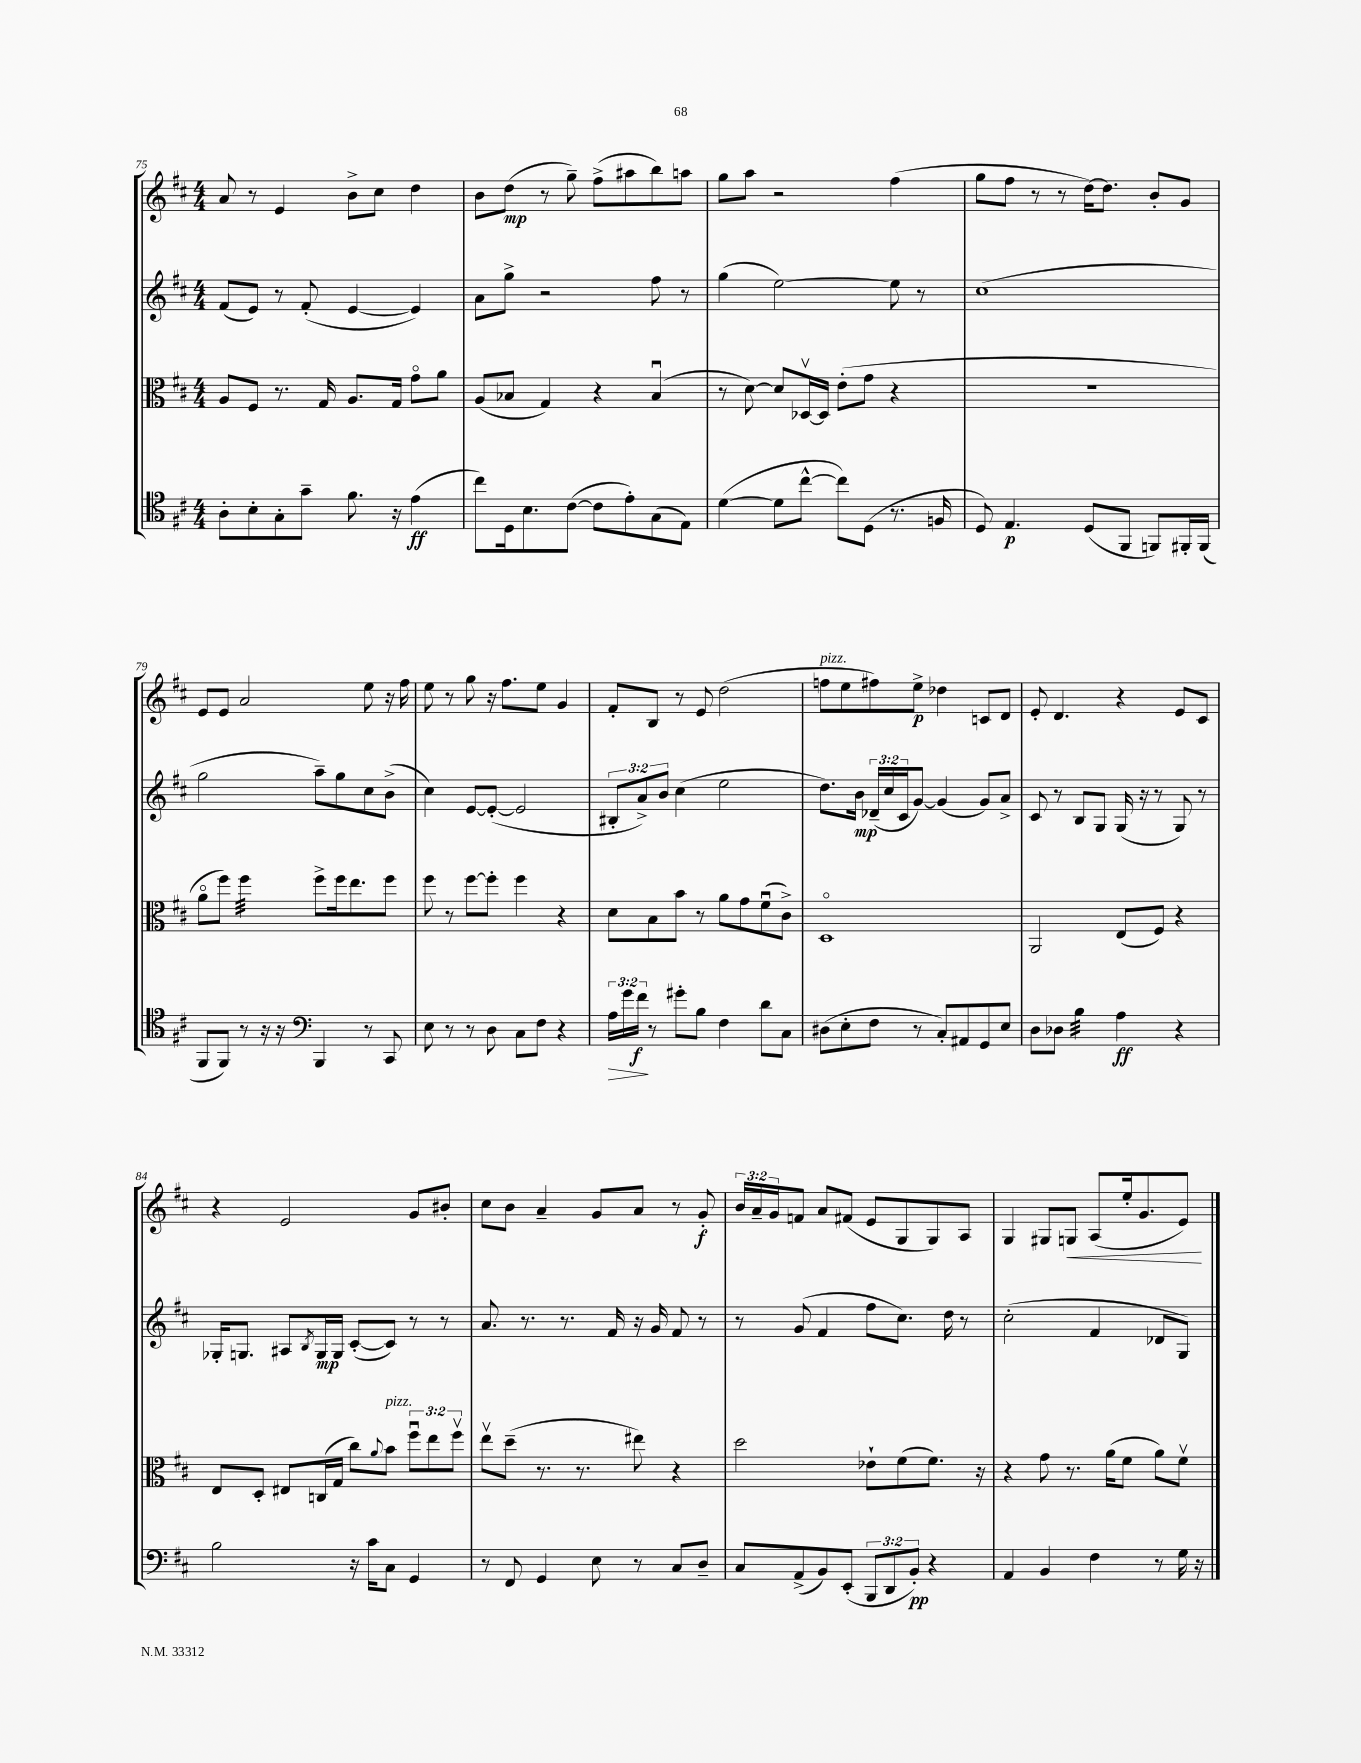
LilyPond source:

<<
\new StaffGroup <<
\new Staff = "s0" {
    \clef treble \key d \major \numericTimeSignature \time 4/4 \override Staff.TupletNumber.text = #tuplet-number::calc-fraction-text
    a'8 r8 e'4 b'8-> cis''8 d''4 |
    b'8 d''8\mp( r8 g''8--) fis''8->( ais''8 b''8) a''8 |
    g''8 a''8 r2 fis''4( |
    g''8 fis''8 r8 r8 d''16~) d''8. b'8-. g'8 |
    e'8 e'8 a'2 e''8 r16 fis''16 |
    e''8 r8 g''8 r16 fis''8. e''8 g'4 |
    fis'8-. b8 r8 e'8 d''2( |
    f''8^\markup { \italic "pizz." } e''8 fis''8) e''8->\p des''4 c'8 d'8 |
    e'8-. d'4. r4 e'8 cis'8 |
    r4 e'2 g'8 bis'8-. |
    cis''8 b'8 a'4-- g'8 a'8 r8 g'8-.\f |
    \tuplet 3/2 { b'16 a'16-- g'16 } f'8 a'8 fis'8( e'8 g8 g8) a8 |
    g4 gis8 g8\< a8( e''16-. g'8. e'8\!) \bar "|." |
}
\new Staff = "s1" {
    \clef treble \key d \major \numericTimeSignature \time 4/4 \override Staff.TupletNumber.text = #tuplet-number::calc-fraction-text
    fis'8( e'8) r8 fis'8-.( e'4~ e'4) |
    a'8 g''8-> r2 fis''8 r8 |
    g''4( e''2~) e''8 r8 |
    cis''1( |
    g''2 a''8--) g''8 cis''8 b'8->( |
    cis''4) e'8~ e'8~-.( e'2 |
    \tuplet 3/2 { bis8-. a'8->) b'8 } cis''4( e''2 |
    d''8.) b'16\mp \tuplet 3/2 { des'16--( cis''16 cis'16 } g'8~) g'4( g'8) a'8-> |
    cis'8 r8 b8 g8 g16( r16 r8 g8) r8 |
    ges16-. g8. ais8 \acciaccatura { b8 } g16\mp g16 cis'8~-.( cis'8) r8 r8 |
    a'8. r8. r8. fis'16 r16 g'16 fis'8 r8 |
    r8 g'8( fis'4 fis''8 cis''8.) d''16 r8 |
    cis''2-.( fis'4 des'8 g8) \bar "|." |
}
\new Staff = "s2" {
    \clef alto \key d \major \numericTimeSignature \time 4/4 \override Staff.TupletNumber.text = #tuplet-number::calc-fraction-text
    a8 fis8 r8. g16 a8. g16 g'8\flageolet a'8 |
    a8( bes8 g4) r4 bes4\downbow( |
    r8 d'8~) d'8 des16~\upbow des16 e'8-.( g'8 r4 |
    R1 |
    a'8\flageolet fis''8) fis''4:32 fis''8-> fis''16 e''8. fis''8 |
    fis''8 r8 fis''8~ fis''8-. fis''4 r4 |
    d'8 b8 b'8 r8 a'8 g'8 fis'8\downbow( cis'8->) |
    d1\flageolet |
    a,2 e8( fis8) r4 |
    e8 d8-. eis8 c16( g16 cis''8) \appoggiatura { a'8 } b'8^\markup { \italic "pizz." } \tuplet 3/2 { fis''8\downbow e''8 fis''8\upbow } |
    e''8\upbow d''8--( r8. r8. eis''8) r4 |
    d''2 ees'8-! fis'8( fis'8.) r16 |
    r4 g'8 r8. a'16( fis'8 a'8) fis'8\upbow \bar "|." |
}
\new Staff = "s3" {
    \clef tenor \key d \major \numericTimeSignature \time 4/4 \override Staff.TupletNumber.text = #tuplet-number::calc-fraction-text
    a8-. b8-. g8-. g'8-- fis'8. r16 e'4\ff( |
    cis''8) d16 b8. cis'8~( cis'8 e'8-.) g8( e8) |
    d'4~( d'8 cis''8~-^ cis''8) d8( r8. f16 |
    d8) e4.\p d8( fis,8 f,8) fis,16-. fis,16( |
    fis,8 fis,8) r8 r16 r16 \clef bass b,,4 r8 cis,8 |
    e8 r8 r8 d8 cis8 fis8 r4 |
    \tuplet 3/2 { a16\> g'16 fis'16\f\! } r8 gis'8-. b8 fis4 d'8 cis8 |
    dis8( e8-. fis8 r8 cis8-.) ais,8 g,8 e8 |
    d8 des8 b4:32 a4\ff r4 |
    b2 r16 cis'16 cis8 g,4 |
    r8 fis,8 g,4 e8 r8 cis8 d8-- |
    cis8 a,8->( b,8) e,8-.( \tuplet 3/2 { b,,8 d,8 b,8-.\pp) } r4 |
    a,4 b,4 fis4 r8 g16 r16 \bar "|." |
}
>>
>>
\layout { \context { \Score currentBarNumber = #75 } }
